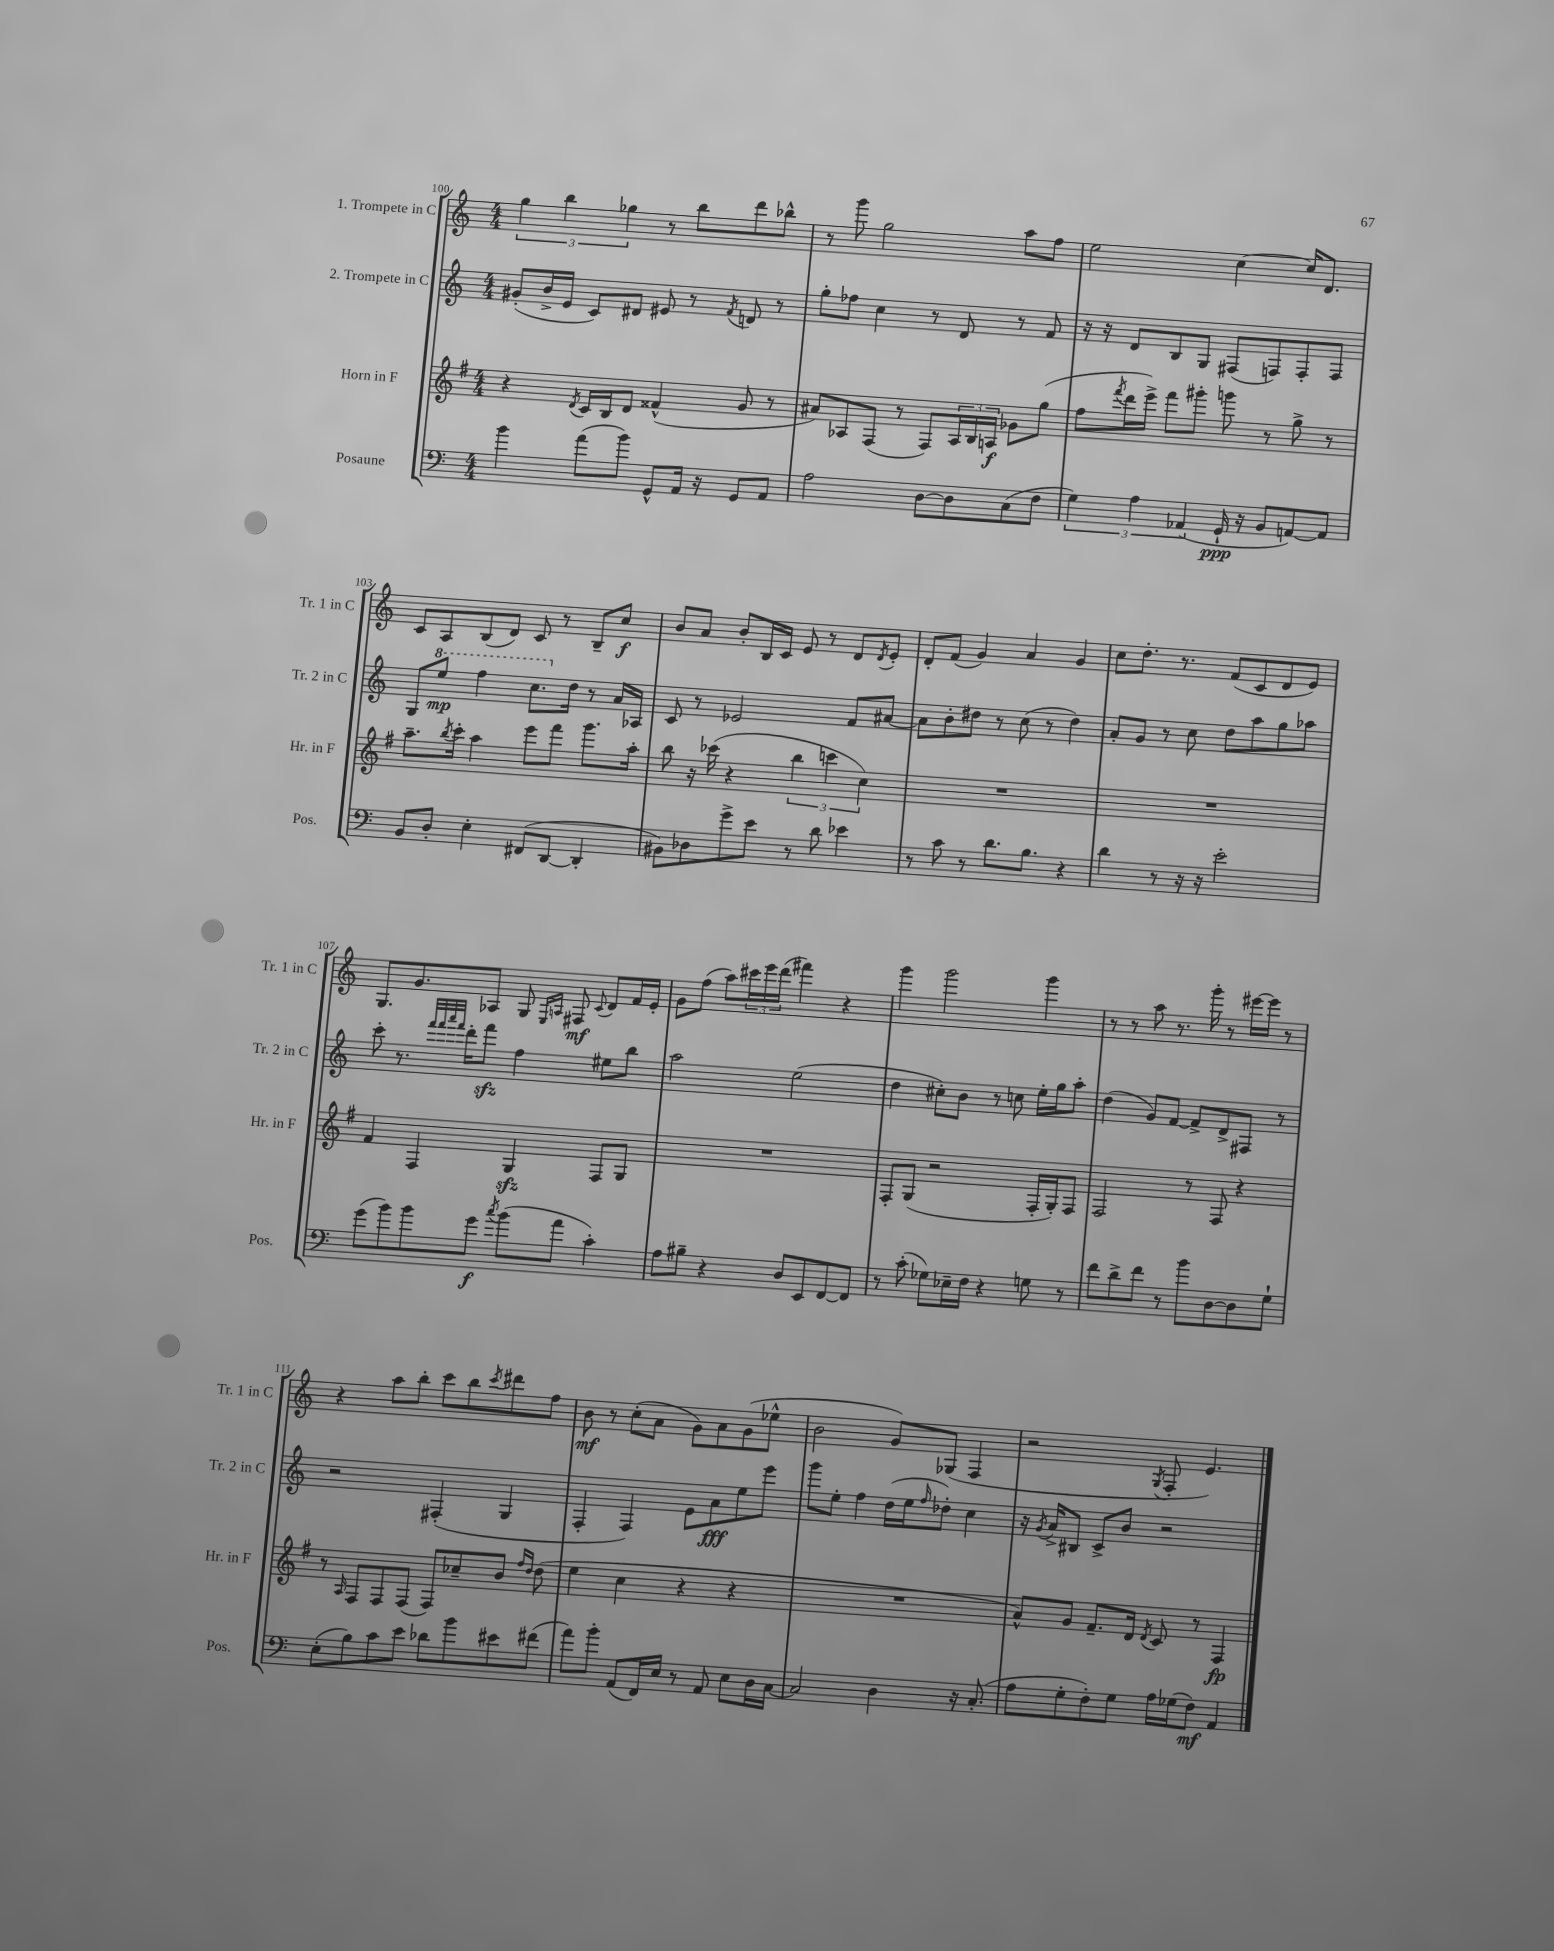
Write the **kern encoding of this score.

**kern	**dynam	**kern	**dynam	**kern	**dynam	**kern	**dynam
*part4	*part4	*part3	*part3	*part2	*part2	*part1	*part1
*staff4	*staff4	*staff3	*staff3	*staff2	*staff2	*staff1	*staff1
*I"Posaune	*	*I"Horn in F	*	*I"2. Trompete in C	*	*I"1. Trompete in C	*
*I'Pos.	*	*I'Hr. in F	*	*I'Tr. 2 in C	*	*I'Tr. 1 in C	*
*clefF4	*	*clefG2	*	*clefG2	*	*clefG2	*
*k[]	*	*k[f#]	*	*k[]	*	*k[]	*
*M4/4	*	*M4/4	*	*M4/4	*	*M4/4	*
=100	=100	=100	=100	=100	=100	=100	=100
4b\	.	4r	.	(8g#X'/L	.	6gg\	.
.	.	.	.	16b^/L	.	.	.
.	.	.	.	.	.	6bb\	.
.	.	.	.	16e/JJ	.	.	.
.	.	8qd/	.	.	.	.	.
(8a\L	.	16c/LL	.	8c/L)	.	.	.
.	.	16B/J	.	.	.	.	.
.	.	.	.	.	.	6gg-X\	.
8b\J)	.	8d/J	.	8d#X/J	.	.	.
8GG^^/L	.	(4f##X^^/	.	8e#X/	.	8r	.
16AA/Jk	.	.	.	8r	.	8bb\L	.
16r	.	.	.	.	.	.	.
.	.	.	.	8qf/	.	.	.
8GG/L	.	8g/	.	8dn/	.	8ddd\	.
8AA/J	.	8r	.	8r	.	8bb-X^^\J	.
=101	=101	=101	=101	=101	=101	=101	=101
2A\	.	8a#X/L)	.	8gg'\L	.	8r	.
.	.	8A-X/	.	8ff-X\J	.	8ggg\	.
.	.	(8F#/J	.	4cc\	.	2gg\	.
.	.	8r	.	.	.	.	.
[8D\L	.	8F#/L)	.	8r	.	.	.
8D\]	.	24A-/L	.	8d/	.	.	.
.	.	24B/	.	.	.	.	.
.	.	24An/JJ	f	.	.	.	.
(8C\	.	8g-X\L	.	8r	.	8aa\L	.
8F\J	.	(8gg\J	.	8f/	.	8ff\J	.
=102	=102	=102	=102	=102	=102	=102	=102
6G\)	.	8ff#\L	.	16r	.	2ee\	.
.	.	.	.	16r	.	.	.
.	.	8qfff#/	.	.	.	.	.
.	.	16ddd\L	.	8d/L	.	.	.
6A\	.	.	.	.	.	.	.
.	.	16eee^\JJ)	.	.	.	.	.
.	.	8fff#\L	.	8B/	.	.	.
(6AA-X/	.	.	.	.	.	.	.
.	.	8ggg#X'\J	.	8G/J	.	.	.
16GG`/	ppp	8gggn\	.	(8F#X/L	.	[4cc\	.
16r	.	.	.	.	.	.	.
8BB/L	.	8r	.	8Fn/)	.	.	.
[8AAn/)	.	8gg^\	.	8F'/	.	16cc/KL]	.
.	.	.	.	.	.	8.d/J	.
8AA/J]	.	8r	.	8F/J	.	.	.
!!LO:LB:g=z
=103	=103	=103	=103	=103	=103	=103	=103
8BB/L	.	8.aa~\L	.	8G/L	.	8c/L	.
*	*	*	*	*8va	*	*	*
8D'/J	.	.	.	8eee/J	mp	8A/	.
.	.	8qbb/	.	.	.	.	.
.	.	16ccc'\Jk	.	.	.	.	.
4E'\	.	4aa\	.	4fff\	.	(8B/	.
.	.	.	.	.	.	8d/J)	.
(8FF#X/L	.	8eee\L	.	8.ccc\L	.	8c/	.
[8DD/J	.	8fff#\J	.	.	.	8r	.
*	*	*	*	*X8va	*	*	*
.	.	.	.	16dd\Jk	.	.	.
4DD'/]	.	8.ggg\L	.	8r	.	8B~/L	.
.	.	.	.	16a/LL	.	8cc/J	f
.	.	16aa'\Jk	.	16A-X/JJ	.	.	.
=104	=104	=104	=104	=104	=104	=104	=104
8BB#X\L)	.	8bb\	.	8c/	.	8b/L	.
8D-X\	.	16r	.	8r	.	8a/J	.
.	.	(16ccc-X\	.	.	.	.	.
8g^\	.	4r	.	2e-X/	.	8b'/L	.
8e\J	.	.	.	.	.	16B/L	.
.	.	.	.	.	.	16c/JJ	.
8r	.	6bb\	.	.	.	8e/	.
8d\	.	.	.	.	.	8r	.
.	.	6cccn\	.	.	.	.	.
4e-X\	.	.	.	8f/L	.	8d/L	.
.	.	6cc\)	.	.	.	.	.
.	.	.	.	.	.	8qd/	.
.	.	.	.	[8a#X/J	.	8e'/J	.
=105	=105	=105	=105	=105	=105	=105	=105
8r	.	1r	.	8a#\L]	.	8d'/L	.
8c\	.	.	.	8b'\	.	(8f/J	.
8r	.	.	.	8dd#X\J	.	4g/)	.
8.d\L	.	.	.	8r	.	.	.
.	.	.	.	(8cc\	.	4a/	.
8.B\J	.	.	.	.	.	.	.
.	.	.	.	8r	.	.	.
4r	.	.	.	4dd#\)	.	4g/	.
=106	=106	=106	=106	=106	=106	=106	=106
4d\	.	1r	.	8a'/L	.	8cc\L	.
.	.	.	.	8g/J	.	8.dd'\J	.
8r	.	.	.	8r	.	.	.
.	.	.	.	.	.	8.r	.
16r	.	.	.	8cc\	.	.	.
16r	.	.	.	.	.	.	.
2e'\	.	.	.	8dd\L	.	(8f/L	.
.	.	.	.	8aa\	.	8c/	.
.	.	.	.	8gg\	.	8d/	.
.	.	.	.	8aa-X\J	.	8e/J)	.
!!LO:LB:g=z
=107	=107	=107	=107	=107	=107	=107	=107
(8g\L	.	4f#/	.	8ccc'\	.	8.G/L	.
8b\)	.	.	.	8.r	.	.	.
.	.	.	.	.	.	8.g/	.
8b\	.	4F#/	.	.	.	.	.
.	.	.	.	32qqfff/LLL	.	.	.
.	.	.	.	32qqfff/	.	.	.
.	.	.	.	32qqaaa/	.	.	.
.	.	.	.	32qqfff/JJJ	.	.	.
.	.	.	.	16ddd'\KL	.	.	.
8g\J	f	.	.	8fffzz\J	.	8A-X/J	.
8qcc/	.	.	.	.	.	.	.
(8b\L	.	4Gzz/	.	4ff\	.	8G/	.
.	.	.	.	.	.	16qqE/LL	.
.	.	.	.	.	.	16qqAn/JJ	.
8a\J	.	.	.	.	.	8F#X/	mf
.	.	.	.	.	.	8qqc/	.
4c'\)	.	8F#/L	.	8ee#X\L	.	8d/L	.
.	.	8G/J	.	8bb\J	.	16f/L	.
.	.	.	.	.	.	16e'/JJ	.
=108	=108	=108	=108	=108	=108	=108	=108
8A\L	.	1r	.	2aa\	.	8g\L	.
8B#X~\J	.	.	.	.	.	(8ff\J	.
4r	.	.	.	.	.	8aa\L)	.
.	.	.	.	.	.	24ccc#X\L	.
.	.	.	.	.	.	24eee\	.
.	.	.	.	.	.	(24ddd\JJ	.
8D/L	.	.	.	(2ee\	.	4fff#X\)	.
8EE/	.	.	.	.	.	.	.
[8FF/	.	.	.	.	.	4r	.
8FF/J]	.	.	.	.	.	.	.
=109	=109	=109	=109	=109	=109	=109	=109
8r	.	8F#'/L	.	4dd\	.	4ggg\	.
(8c'\	.	(8G/J	.	.	.	.	.
8G-X\L)	.	2r	.	8cc#X'\L)	.	2ggg\	.
16E-X~\L	.	.	.	8b\J	.	.	.
16F\JJ	.	.	.	.	.	.	.
4r	.	.	.	8r	.	.	.
.	.	.	.	8ccn\	.	.	.
8Gn\	.	16F#'/LL	.	16ee'\LL	.	4ggg\	.
.	.	16G'/J)	.	16gg\J	.	.	.
8r	.	8F#/J	.	8aa'\J	.	.	.
=110	=110	=110	=110	=110	=110	=110	=110
8f\L	.	2F#/	.	(4dd\	.	8r	.
8d^\	.	.	.	.	.	8r	.
8f\J	.	.	.	8g/L)	.	8aa\	.
8r	.	.	.	[8f/J	.	8.r	.
8b\L	.	8r	.	8f^/L]	.	.	.
.	.	.	.	.	.	16ggg'\	.
[8D\	.	8F#/	.	8d^/	.	8r	.
8D\]	.	4r	.	8F#X/J	.	[16eee#X\LL	.
.	.	.	.	.	.	16eee#\JJ]	.
8G`\J	.	.	.	8r	.	8r	.
!!LO:LB:g=z
=111	=111	=111	=111	=111	=111	=111	=111
(8E'\L	.	8r	.	2r	.	4r	.
.	.	16qqA/	.	.	.	.	.
8B\)	.	8F#/L	.	.	.	.	.
8c\	.	8F#/	.	.	.	8aa\L	.
8e\J	.	(8F#/J	.	.	.	8bb'\J	.
8d-X\L	.	8F#/L)	.	(4F#X'/	.	8ccc\L	.
8b\	.	8cc-X~/	.	.	.	8bb\	.
.	.	.	.	.	.	8qccc/	.
8e#X\	.	8b/J	.	4G/	.	8ddd#X\	.
.	.	16qqff#/LL	.	.	.	.	.
.	.	16qqdd/JJ	.	.	.	.	.
(8f#X\J	.	(8dd\	.	.	.	8ff\J	.
=112	=112	=112	=112	=112	=112	=112	=112
8a\L)	.	4ee\	.	4F'/	.	8b\	mf
8b'\J	.	.	.	.	.	8r	.
(8AA/L	.	4cc\	.	4F/)	.	(8cc'\L	.
16FF/L)	.	.	.	.	.	8a\J	.
16E/JJ	.	.	.	.	.	.	.
8r	.	4r	.	8e\L	.	8g\L)	.
8AA/	.	.	.	8a\	fff	8a\	.
8E\L	.	4r	.	8ee\	.	(8g\	.
16D\L	.	.	.	8eee\J	.	8ee-X^^\J	.
[16C\JJ	.	.	.	.	.	.	.
=113	=113	=113	=113	=113	=113	=113	=113
2C/]	.	1r	.	8ggg\L	.	2b\	.
.	.	.	.	8ee'\J	.	.	.
.	.	.	.	4ff\	.	.	.
4D\	.	.	.	(16dd\LL	.	8g/L)	.
.	.	.	.	16ee\J	.	.	.
.	.	.	.	16qqff/	.	.	.
.	.	.	.	8dd-X'\J)	.	(8G-X/J	.
16r	.	.	.	4cc\	.	4F/	.
(8.C'/	.	.	.	.	.	.	.
=114	=114	=114	=114	=114	=114	=114	=114
8A\L	.	8a^^/L)	.	16r	.	2r	.
.	.	.	.	8qg/	.	.	.
.	.	.	.	16a^/KL	.	.	.
8G'\	.	8g/J	.	8B#X/J	.	.	.
8F'\)	.	8.f#~/L	.	8c^/L	.	.	.
8G\J	.	.	.	8b/J	.	.	.
.	.	16d/Jk	.	.	.	.	.
.	.	8qd/	.	.	.	8qG/	.
16A\LL	.	8c/	.	2r	.	8F'/	.
(16G-X\J	.	.	.	.	.	.	.
8F\J)	mf	8r	.	.	.	4.e/)	.
4AA/	.	4F#/	fp	.	.	.	.
==	==	==	==	==	==	==	==
*-	*-	*-	*-	*-	*-	*-	*-
